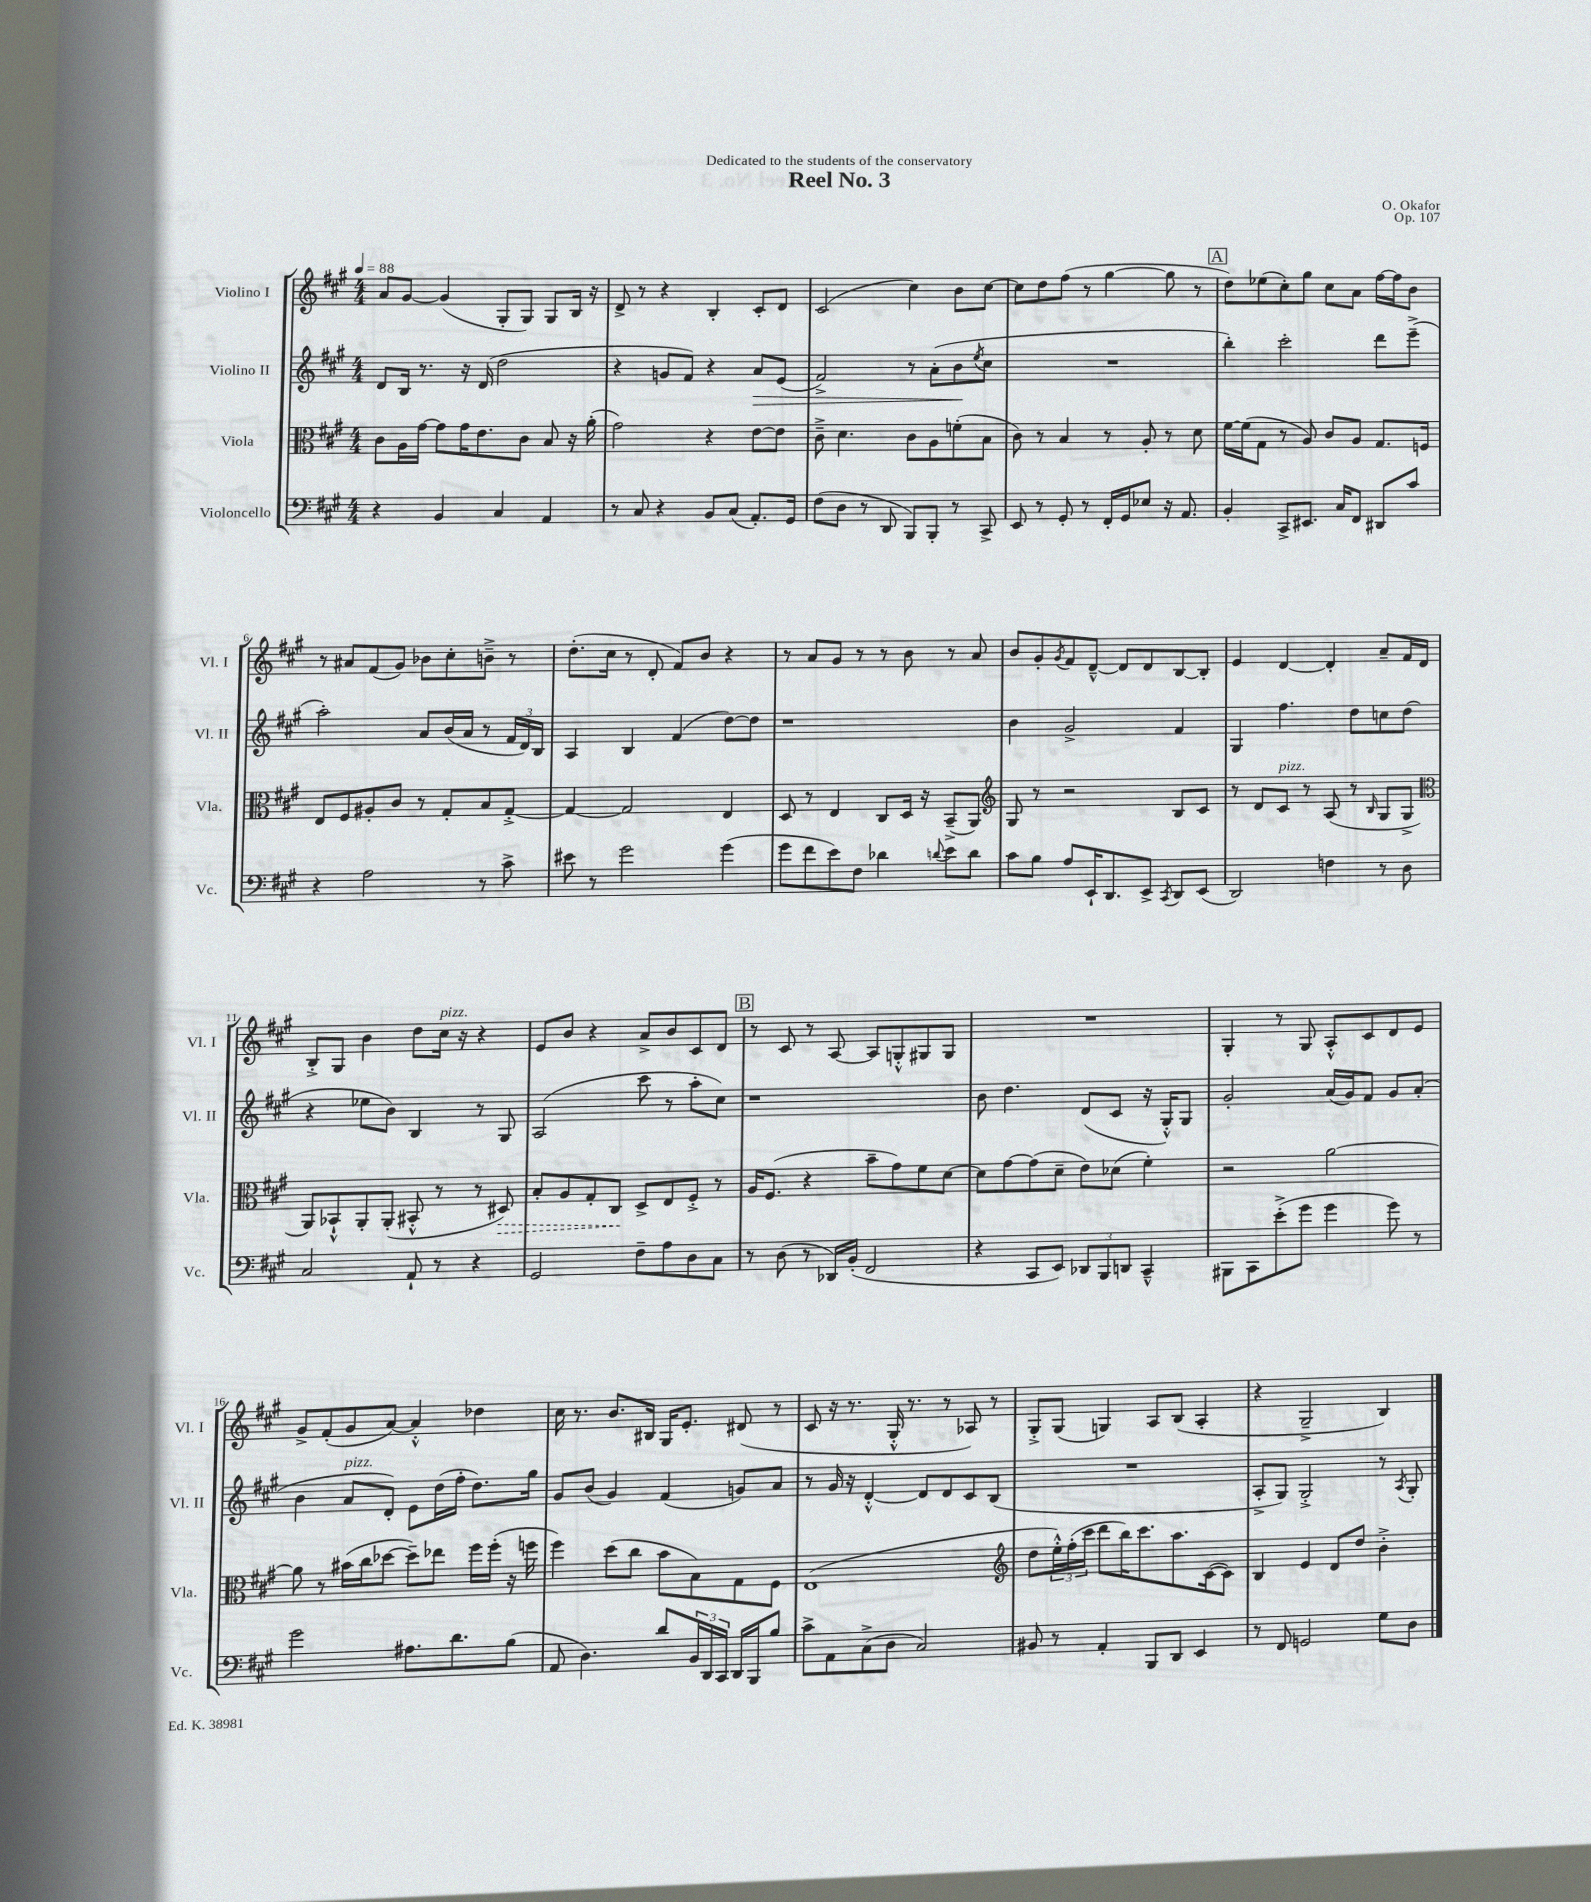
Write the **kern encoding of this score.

**kern	**kern	**kern	**kern
*staff4	*staff3	*staff2	*staff1
*clefF4	*clefC3	*clefG2	*clefG2
*k[f#c#g#]	*k[f#c#g#]	*k[f#c#g#]	*k[f#c#g#]
*M4/4	*M4/4	*M4/4	*M4/4
*MM88	*MM88	*MM88	*MM88
4r	8c#	8d	8a
.	16A	16B	[8g#
.	[16g#	8.r	.
4BB	8g#]	.	(4g#]
.	16g#	16r	.
.	8.e	(16d	.
4C#	.	2dd	8G#'
.	8c#	.	8G#)
4AA	8B	.	8G#
.	16r	.	16B
.	(16a'	.	16r
=	=	=	=
8r	2g#)	4r	8d^
8C#	.	.	8r
4r	.	8g	4r
.	.	8f#)	.
8BB	4r	4r	4B'
(8C#	.	.	.
8.AA')	[8e	8a	8c#'
.	8e]	(8e	8d
16GG#	.	.	.
=	=	=	=
(8F#	8c#~^	2f#^)	(2c#
8D	4.d	.	.
8r	.	.	.
8DD	.	.	.
8BBB)	8c#	8r	4cc#)
8BBB'	8A	(8a'	.
8r	(8f'	8b	8b
.	.	8qee	.
8CC#^	8B	8cc#	[8cc#
=	=	=	=
8EE	8c#)	1r	8cc#]
8r	8r	.	8dd
8GG#'	4B	.	(8ff#
8r	.	.	8r
16FF#'	8r	.	[4gg#
16GG#	.	.	.
8E-	8A'	.	.
16r	8r	.	8gg#]
8.AA	.	.	.
.	8d	.	8r
=	=	=	=
4BB'	[16f#	4bb')	8dd)
.	(16f#]	.	.
.	8G#	.	(8ee-
8CC#^	8r	2ccc#'	8cc#')
8.EE#	8A)	.	8gg#
.	8c#	.	8cc#
16C#	.	.	.
8FF#	8A	.	8a
8DD#	8.G#	8ddd	[16ff#
.	.	.	16ff#]
8c#	.	(8eee~^	8b
.	16F	.	.
=	=	=	=
4r	8E	2aa')	8r
.	8F#	.	8a#
2A	8A#'	.	(8f#
.	8c#	.	8g#)
.	8r	8a	8b-
.	8G#'	(16b	8cc#'
.	.	16a	.
8r	8B	8r	8b~^
8c#^	[8G#'^	24f#	8r
.	.	24d)	.
.	.	24B	.
=	=	=	=
8e#	4G#_	4A	(8.dd'
8r	.	.	.
.	.	.	16cc#
2g#	2G#]	4B	8r
.	.	.	8d'
.	.	(4f#	8f#)
.	.	.	8b
(4g#	4E	[8dd)	4r
.	.	8dd]	.
=	=	=	=
8g#	8D	1r	8r
8f#	8r	.	8a
8e)	4E	.	8g#
8F#	.	.	8r
4d-	8C#	.	8r
.	16D	.	8b
.	16r	.	.
8qqd	.	.	.
8e	(8BB~^	.	8r
8d	8AA)	.	8a
=	=	=	=
*	*clefG2	*	*
8c#	8G#	4b	8b
8B	8r	.	8g#'
.	.	.	8qg#
8A	2r	2g#^	8f#
16EE`	.	.	[8d~^^
8.DD	.	.	.
.	.	.	8d]
8EE^	.	.	8d
8qCC#	.	.	.
8DD	8B	4f#	[8B
(8EE	8c#	.	8B']
=	=	=	=
2DD)	8r	4G#	4e
.	8d	.	.
.	8c#	4.ff#	[4d
.	8r	.	.
4F	(8A	.	4d']
.	8r	8dd	.
.	16qqB	.	.
8r	8G#	8cc	8a~
8D	8G#^	(8dd	16f#
.	.	.	16d
=	=	=	=
*	*clefC3	*	*
2C#	8AA)	4r	8B'^
.	8BB-`^^	.	8G#
.	8AA'	8ee-	4b
.	(8AA'	8b)	.
8AA`	8BB#'^^	4B	8dd
8r	8r	.	16cc#
.	.	.	16r
4r	8r	8r	4r
.	8D#)	8G#	.
=	=	=	=
2GG#	8B'	(2A	8e
.	8A	.	8b
.	8G#'	.	4r
.	8C#	.	.
8F#~	8D^	8ccc#	8a^
8A	8E	8r	8b
8D	8F#'^	8aa'	8c#
8C#	8r	8cc#)	8d
=	=	=	=
8r	16A	1r	8r
.	(8.F#	.	.
(8D	.	.	8c#
8r	4r	.	8r
16DD-)	.	.	[8A
(16BB'	.	.	.
2FF#	8b~	.	8A]
.	8g#)	.	8G'^^
.	8f#	.	8G#
.	[8d	.	8G#
=	=	=	=
4r	8d]	8b	1r
.	[8g#	4.dd	.
8CC#	(8g#]	.	.
8EE)	8d~	.	.
12DD-	8e)	(8d	.
12BBB	.	.	.
.	(8d-	8c#	.
12DD	.	.	.
4CC#~^^	4f#')	16r	.
.	.	16G#'^^)	.
.	.	8G#	.
=	=	=	=
8BBB#	2r	2g#'	4G#'
8CC#	.	.	.
(8e'^	.	.	8r
8g#	.	.	8G#
4g#	[2a	(16a	8A'^^
.	.	16g#)	.
.	.	8f#	8c#
8g#)	.	8g#	8d
8r	.	(8a'	8e
=	=	=	=
2g#	8a]	4b	8g#^
.	8r	.	(8f#'
.	(16b#	8a	8g#
.	16cc#	.	.
.	[8dd-	8d')	[8a)
8.A#	8dd-~])	8e	4a'^^]
.	8ee-	(16dd	.
8.d	.	16ff#'	.
.	16ff#	8.dd)	4dd-
.	(16ff#'	.	.
(8B	16r	.	.
.	16ff	16gg#	.
=	=	=	=
8AA	4ff#)	8g#	16cc#
.	.	.	8.r
4.D)	.	(8b	.
.	(8dd	4g#)	8.b
.	8cc#	.	.
.	.	.	16B#
8d	8b	(4f#	16G#
.	.	.	8.e'
24BB	8B)	.	.
24DD	.	.	.
24CC#	.	.	.
16DD	8G#	8g)	(8d#
16BBB	.	.	.
8B	8F#	8a	8r
=	=	=	=
8c#^	(1E	8r	8c#
8AA	.	16g#	16r
.	.	16r	8.r
(8C#^	.	[4d'^^	.
8D	.	.	16G#'^^
.	.	.	8.r
2C#)	.	8d]	.
.	.	8d	8r
.	.	8c#	8A-)
.	.	(8B	8r
=	=	=	=
*	*clefG2	*	*
8BB#	8dd	1r	8G#'^
8r	24ee'^^)	.	(8G#
.	(24ff#'	.	.
.	24ccc#	.	.
4AA'	8ddd	.	4G)
.	16bb)	.	.
.	8.ccc#	.	.
8BBB	.	.	8A
8DD	8.aa	.	(8B
4EE	.	.	4A'
.	([16c#	.	.
.	8c#])	.	.
=	=	=	=
8r	4B	8A'^	4r
8FF#	.	8G#)	.
2GG	4e	2G#'^	2G#~^
.	8d	.	.
.	8dd	.	.
8G#	4b'^	8r	4B)
.	.	8qA	.
8D	.	8G#'	.
==	==	==	==
*-	*-	*-	*-
